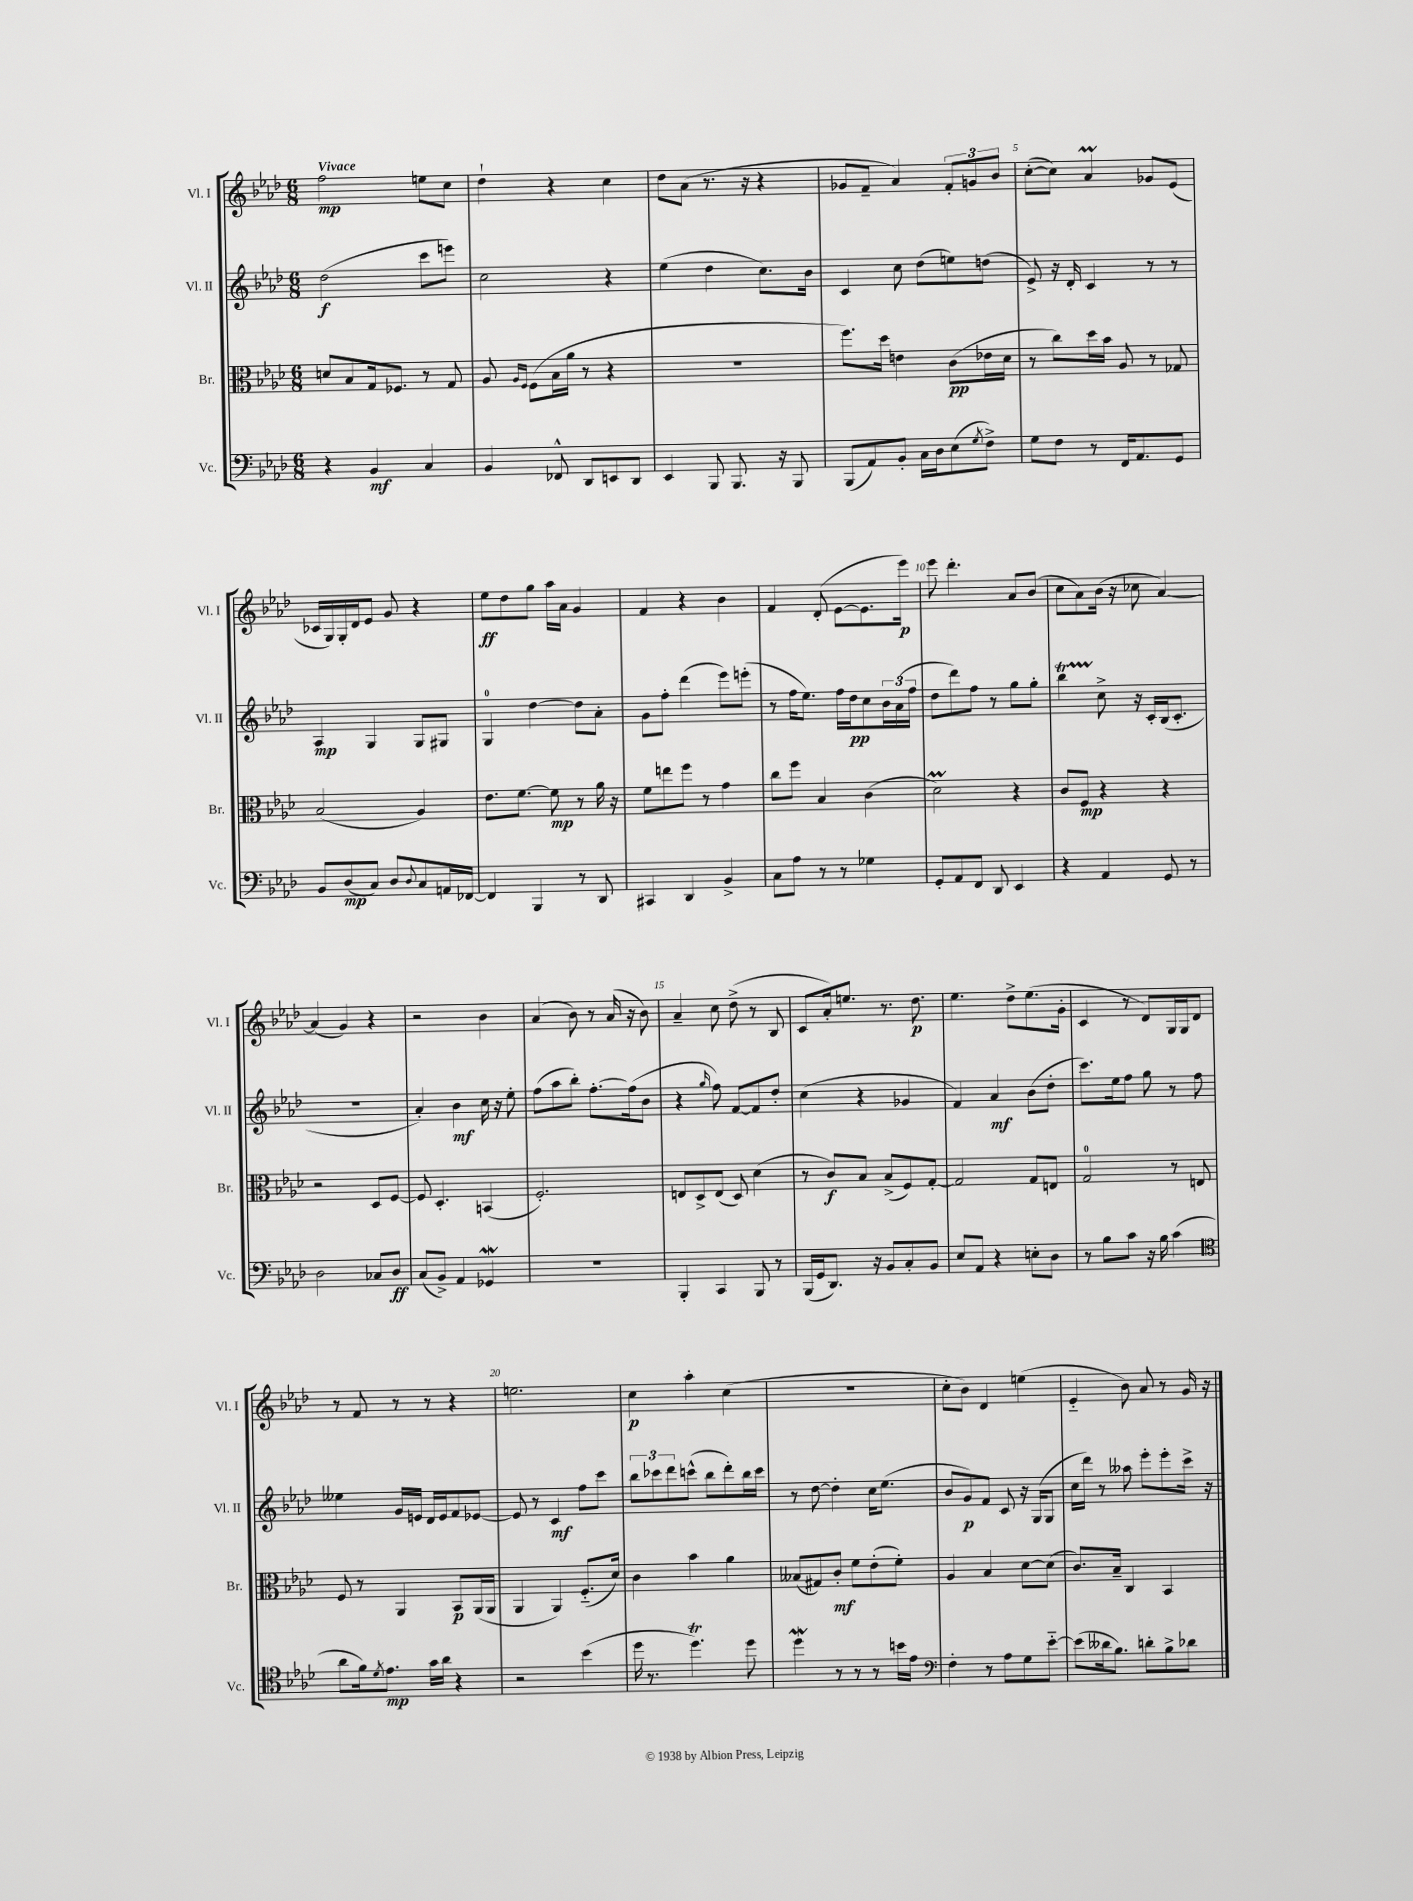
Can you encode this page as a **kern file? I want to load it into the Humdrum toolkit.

**kern	**kern	**kern	**kern
*staff4	*staff3	*staff2	*staff1
*clefF4	*clefC3	*clefG2	*clefG2
*k[b-e-a-d-]	*k[b-e-a-d-]	*k[b-e-a-d-]	*k[b-e-a-d-]
*M6/8	*M6/8	*M6/8	*M6/8
4r	8d	(2dd-	2ff
.	8B-	.	.
4BB-	16G	.	.
.	8.F-	.	.
4C	8r	8ccc	8ee
.	8G	8eee)	8cc
=	=	=	=
4BB-	8A-	2cc	4dd-`
.	16qqA-	.	.
.	16qqF	.	.
.	(8F	.	.
8FF-^^	16B-	.	4r
.	16a-	.	.
8DD-	8r	.	.
8EE	4r	4r	4cc
8DD-	.	.	.
=	=	=	=
4EE-	2.r	(4ee-	8dd-
.	.	.	(8a-
8BBB-	.	4dd-	8.r
8.BBB-	.	.	.
.	.	.	16r
.	.	8.cc)	4r
16r	.	.	.
8BBB-	.	.	.
.	.	16b-	.
=	=	=	=
(8BBB-	8.ff)	4c	8g-
8AA-)	.	.	8f~
.	16dd-	.	.
8BB-'	4e	8cc	4a-)
16C	.	(8dd-	.
16D-	.	.	.
(8E-	(8c	8ee)	12f'
.	.	.	12g
8qG	.	.	.
8F^)	16e-	(8dd	.
.	.	.	12b-
.	16d-	.	.
=	=	=	=
8G	8r	8e-^)	([8cc'
8F	8cc)	16r	8cc])
.	.	16d-'	.
8r	16dd-	4c	4a-
.	16b-	.	.
16FF	8A-	.	.
8.AA-	.	.	.
.	8r	8r	8g-
8GG	8G-	8r	(8e-
=	=	=	=
8BB-	(2B-	4A-	16c-
.	.	.	16G)
(8D-	.	.	16G'
.	.	.	16d-
8C)	.	4G	8e-
8D-	.	.	8g
8qqD-	.	.	.
8C	4A-)	8G	4r
16AA	.	8G#	.
[16FF-	.	.	.
=	=	=	=
4FF-]	8.e-	4G	8ee-
.	.	.	8dd-
.	[8.f	.	.
4BBB-	.	[4dd-	8gg
.	8f]	.	16aa-
.	.	.	16a-
8r	8r	8dd-]	4g
8DD-	16a-	8a-'	.
.	16r	.	.
=	=	=	=
4CC#	8f	8g	4f
.	8ee	8ff'	.
4DD-	8ff	(4ddd-	4r
.	8r	.	.
4BB-^	4g	8eee-)	4b-
.	.	(8eee'	.
=	=	=	=
8C	8cc	8r	4f
8A-	8ff	16ff	.
.	.	8.ee-)	.
8r	4B-	.	(8d-'
8r	.	16ff	[8e-
.	.	16dd-	.
4G-	(4c	8cc	8.e-]
.	.	24b-	.
.	.	(24a-	.
.	.	.	16eee-)
.	.	24ff	.
=	=	=	=
8GG'	2d-)	8dd-	8eee-
8AA-	.	8ddd-)	4.ddd-'
8FF	.	8ff	.
8DD-	.	8r	.
4EE-	4r	8gg	8a-
.	.	8gg'	(8b-
=	=	=	=
4r	8c	4bb-	8cc
.	8F	.	8a-)
4AA-	4r	8cc^	(16b-
.	.	.	16r
.	.	16r	8cc-
.	.	16c'	.
8GG	4r	(16B-	[4a-)
.	.	8.c'	.
8r	.	.	.
=	=	=	=
2D-	2r	2.r	(4a-]
.	.	.	4g)
8C-	8D-	.	4r
8D-	[8F	.	.
=	=	=	=
(8C	8F]	4a-')	2r
8BB-^)	4.D-'	.	.
4AA-	.	4b-	.
4GG-	(4BB	16cc	4b-
.	.	16r	.
.	.	8ee-'	.
=	=	=	=
2.r	2.F')	(8ff	(4a-
.	.	8aa-	.
.	.	8bb-')	8b-)
.	.	[8.ff'	8r
.	.	.	(16a-
.	.	(16ff]	16r
.	.	8b-	8b-)
=	=	=	=
4BBB-'	8E	4r	4a-~
.	8D-^	.	.
.	.	16qqgg	.
4CC	(8E	8ff)	8cc
.	8D-)	[8f	(8dd-^
8BBB-	(4d-	8f]	8r
8r	.	8dd-'	8B-
=	=	=	=
(16BBB-	8r	(4cc	8c
16GG	.	.	.
8.DD-)	8c)	.	16a-')
.	.	.	8.ee
.	8B-	4r	.
16r	.	.	.
8BB-	(8B-^	.	8.r
8C'	8F)	4g-	.
.	.	.	8.dd-
8BB-	[8G'	.	.
=	=	=	=
8E-	2G]	4f)	4.ee-
8AA-	.	.	.
4r	.	4a-	.
.	.	.	8dd-^
8E'	8G	(8b-	(8.ee-
8D-	8E	8dd-'	.
.	.	.	16g'
=	=	=	=
8r	2G	8.ccc)	4c
8B-	.	.	.
.	.	16ee-	.
8c	.	8ff	8r
16r	.	8gg	8d-)
16B-	.	.	.
(4c	8r	8r	16G
.	.	.	16G
.	8E	8ff	8d-
=	=	=	=
*clefC4	*	*	*
8a-	8F	4ee--	8r
16f)	8r	.	8f
8qd-	.	.	.
8.e-	.	.	.
.	4AA-	16g	8r
.	.	16e	.
16g	.	16d-	8r
16a-	.	16e	.
4r	8BB-	8f	4r
.	(16AA-	[8e-	.
.	16AA-	.	.
=	=	=	=
2r	4AA-	8e-]	2.ee
.	.	8r	.
.	4AA-)	4c	.
(4b-	(8.F'~	8ff	.
.	.	8ccc	.
.	16d-)	.	.
=	=	=	=
16dd-	4c	12bb-	4cc
8.r	.	.	.
.	.	12ccc-	.
.	.	12ddd-	.
4.dd-)	4b-	(8ccc^^	4aa-'
.	.	8bb-	.
.	4a-	8ddd-')	(4cc
8dd-	.	16bb-	.
.	.	16ccc	.
=	=	=	=
4dd-	(8B--	8r	2.r
.	8G#)	[8dd-	.
8r	8c'	4dd-']	.
8r	8f	.	.
8r	(8e-'	16cc	.
.	.	(8.ee-	.
16b	8f')	.	.
16e-	.	.	.
=	=	=	=
*clefF4	*	*	*
4F'	4A-	8b-	8cc'
.	.	8g)	8b-)
8r	4B-	8f	4d-
8A-	.	8c	.
8G	[8d-	16r	(4ee
.	.	(16G	.
[8e-'~	(8d-]	8G	.
=	=	=	=
(8e-]	8.c)	16cc	4e-'~
.	.	16ddd-)	.
16d--	.	8r	.
8.B-)	16B-~	.	.
.	4C	8aa--	8b-)
8d'	.	8eee-'	8a-
8B-^	4BB-	8eee-'	8r
8d-	.	16ccc^	16g
.	.	16r	16r
==	==	==	==
*-	*-	*-	*-
